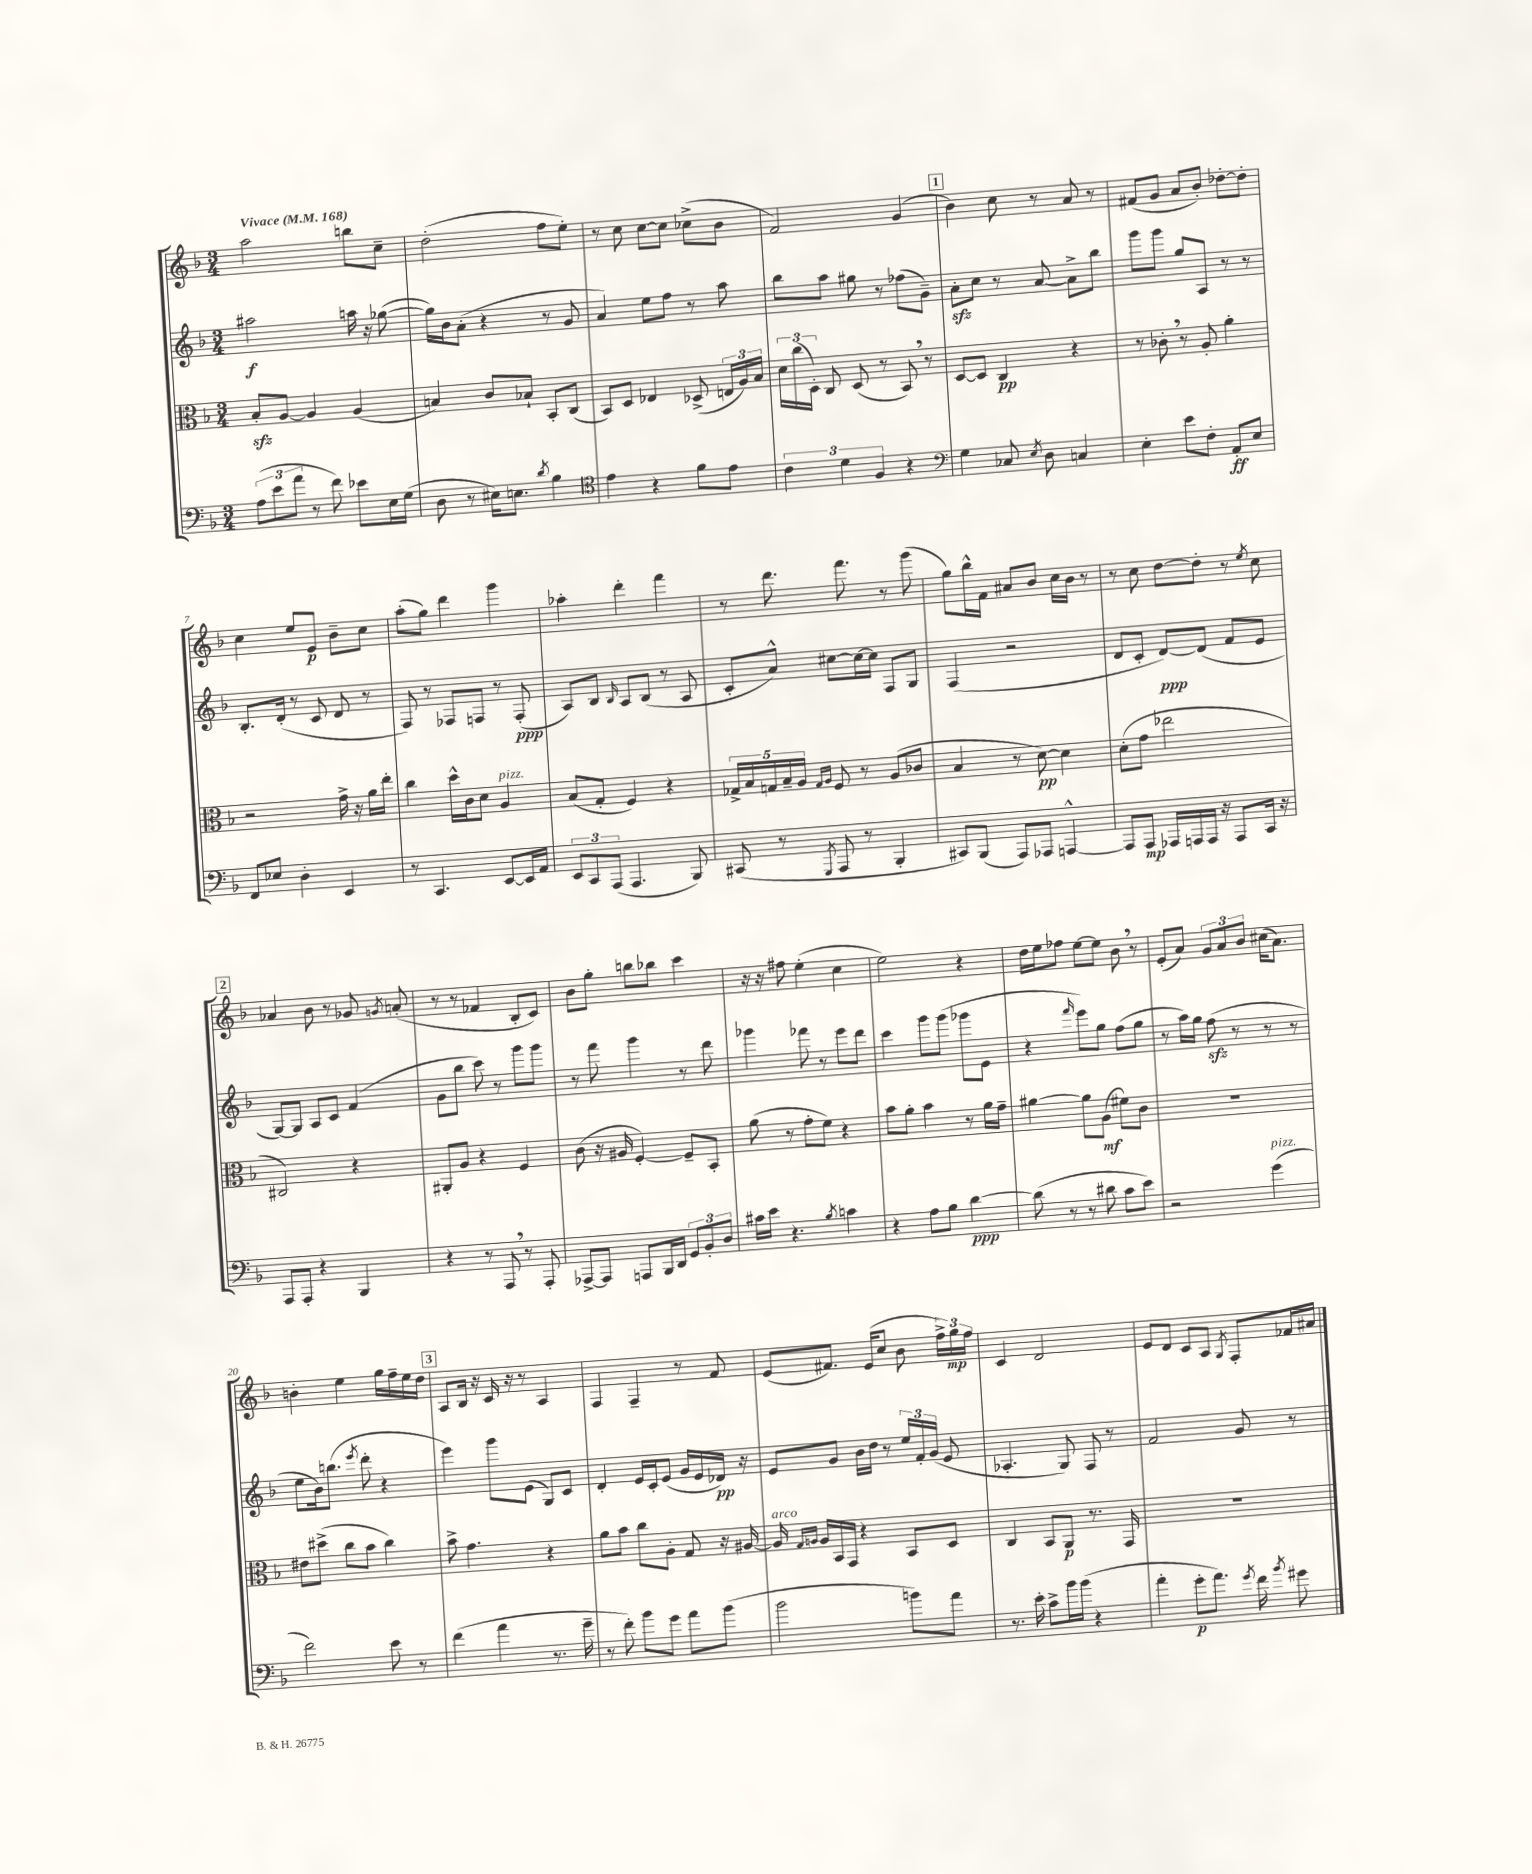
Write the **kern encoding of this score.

**kern	**kern	**kern	**kern
*staff4	*staff3	*staff2	*staff1
*clefF4	*clefC3	*clefG2	*clefG2
*k[b-]	*k[b-]	*k[b-]	*k[b-]
*M3/4	*M3/4	*M3/4	*M3/4
*MM168	*MM168	*MM168	*MM168
(12A	8B-'	2aa#	2aa
12e	.	.	.
.	[8A	.	.
12a	.	.	.
8r	4A]	.	.
8f)	.	.	.
8e-	(4A	16aa	8bb
.	.	16r	.
16E	.	([8gg-	8cc~
(16G	.	.	.
=	=	=	=
8D	4B)	16gg-])	(2dd'
.	.	16b-	.
8r	.	(8a'	.
16E#)	8c	4r	.
8.E	.	.	.
.	8B-`	.	.
8qd	.	.	.
4B-	8BB-'	8r	8ff
.	(8C	8g	8ee')
=	=	=	=
*clefC4	*	*	*
4e	8BB-)	4a)	8r
.	8D	.	8cc
4r	4E-	8ee	[8cc
.	.	8ff	8cc]
8f	(8D-^	8r	(8cc-^
8e	24E	8aa	8b-
.	24A)	.	.
.	24B-	.	.
=	=	=	=
6c	24d	8bb-	2f)
.	(24cc	.	.
.	24D')	.	.
.	8C	8aa	.
6d	.	.	.
.	(8D	8gg#	.
6F	.	.	.
.	8r	8r	.
4r	8BB-)	(8ff-	(4g
.	8r	8g~)	.
=	=	=	=
*clefF4	*	*	*
4G	[8D	8a'	4b-)
.	8D]	8cc	.
8C-	4C	8r	8cc
8qE	.	.	.
8D	.	[8a	8r
4C	4r	8a^]	8a
.	.	8bb-	8r
=	=	=	=
4E'	8r	8ggg	(8f#
.	8c-'	8ggg	8g
8e	8r	8gg	8a
8F'	8A'	8A	8b-')
8AA'	4a'	8r	[8dd-'
8E	.	8r	8dd-']
=	=	=	=
8FF	2r	8.B-'	4cc
8E-	.	.	.
.	.	(16d'	.
4D'	.	8r	8ee
.	.	8c	8e
4EE	16g^	8d	8b-~
.	16r	.	.
.	16a	8r	8cc
.	16ee'	.	.
=	=	=	=
8r	4cc	8F)	(8aa'
4.CC	.	8r	8gg)
.	16dd^^	8F-	4ddd
.	16c	.	.
.	8d	8F	.
[8EE	4A	8r	4ggg
16EE]	.	(8F'	.
16AA	.	.	.
=	=	=	=
12EE	(8B-	8A)	4aa-'
12CC	.	.	.
.	8G'	8B-	.
(12AAA	.	.	.
.	.	16qqB-	.
4.AAA	4F)	8A	4ddd'
.	.	(8B-	.
.	4r	8r	4fff
8BBB-)	.	8A	.
=	=	=	=
(8CC#	20G-^	8c'	8r
.	20B-	.	.
.	20G	.	.
8r	.	8a^^)	8.ddd
.	20B-~	.	.
.	20A	.	.
.	16qqG	.	.
8qGGG	16qqA	.	.
8AAA	8F	[8cc#	.
.	.	.	8.fff
8r	8r	16cc#_	.
.	.	16cc#]	.
4BBB-'	(8A	8F	8r
.	8c-	8G	(8ggg
=	=	=	=
8CC#)	4B-	(4F	8gg)
(8BBB-	.	.	16bb-^^
.	.	.	16f
8AAA)	8r	2r	8a#
8AAA-	[8d)	.	8b-
[4AAA^^	4d]	.	16cc
.	.	.	16b-
.	.	.	8r
=	=	=	=
8AAA]	(8d'	8d	8r
8AAA	8g	8c'	8cc
16AAA-	2ee-	[8d)	[8dd
16AAA	.	.	.
16AAA	.	(8d]	8dd']
16r	.	.	.
8AAA	.	8f	8r
.	.	.	8qee
16CC	.	8e	8cc
16r	.	.	.
=	=	=	=
8AAA	2C#)	[8G)	4a-
8AAA'	.	8G]	.
4r	.	8A	8b-
.	.	8c	8r
4BBB-	4r	(4f	8g-
.	.	.	8qg
.	.	.	(8a'
=	=	=	=
4r	8AA#'	8g	8r
.	8A	8bb-	8r
8r	4r	8ccc)	4f-
8AAA	.	8r	.
8r	4F	8ggg	8B-'
8AAA'	.	8ggg	8c)
=	=	=	=
[8AAA-^	(8c	8r	8b-
8AAA-]	16r	8fff	8gg'
.	16A#	.	.
8AAA	[4F')	4ggg	8bb
16BBB-	.	.	8bb-
16DD	.	.	.
12GG	8F~]	8r	4ccc
12BB-'	.	.	.
.	8BB-'	8ddd	.
12D	.	.	.
=	=	=	=
16c#	(8a	4ggg-	16r
16e	.	.	16r
4.r	8r	.	8ff#
.	8g'	8fff-	(4ee'
.	8f)	8r	.
8qB-	.	.	.
4c	4r	8eee	4cc
.	.	8ddd	.
=	=	=	=
4r	8b-	4ccc	2ee)
.	8a'	.	.
8A	4b-	8ggg	.
8B-	.	(8ggg	.
[4d	8r	8ggg-	4r
.	16a	8e	.
.	16g~	.	.
=	=	=	=
(8d]	[4a#	4r	16dd
.	.	.	16ee
8r	.	.	8ff-
.	.	16qqfff	.
8r	8a#]	8eee)	[8ee
8d#	(8A	8gg	8ee]
8c	8f#)	(8ff	8b-
8e)	8c	8gg	8r
=	=	=	=
2r	2.r	8r	(8e'
.	.	16aa)	8a)
.	.	16gg	.
.	.	(8ff	12g
.	.	.	12a
.	.	8r	.
.	.	.	12b-
(4g	.	8r	(16cc#
.	.	.	8.a)
.	.	8r	.
=	=	=	=
2f)	8e#	8ee	4b'
.	(8dd#^	16b-)	.
.	.	(8.bb	.
.	8cc	.	4ee
.	.	8qeee	.
.	8b-	8ddd'	.
8e	4cc)	4r	16gg
.	.	.	16ff~
8r	.	.	16ee
.	.	.	16dd
=	=	=	=
(4f	8b-^	4eee)	8A
.	4.g	.	16B-
.	.	.	16r
4a	.	8ggg	16c
.	.	.	16r
.	.	(8e	8r
8.r	4r	8G)	4A
.	.	8c	.
16g~	.	.	.
=	=	=	=
8r	8a	4d'	4F
8f')	8b-	.	.
8b-	8cc	16e	4F~
.	.	16c'	.
8g	8A'	(8e	.
8a	8G	16g	8r
.	.	16e	.
(8b-	16r	16d-)	8f
.	[16A#	16r	.
=	=	=	=
2b-	16A#]	8e	(8e
.	16qqG	.	.
.	16qqA	.	.
.	16A	.	.
.	16BB-	8g	8.f#)
.	16GG	.	.
.	4r	16b-	.
.	.	16dd	(16e
.	.	8r	8cc
8b)	8BB-	24ee	8b-
.	.	24f'	.
.	.	(24g	.
8a	8D	8e	24ff^)
.	.	.	24gg
.	.	.	24ff
=	=	=	=
8.r	4C	4.A-'	4c
16e'	.	.	.
8c^	8BB-	.	2d
16b-	8AA	8G)	.
(16b-	.	.	.
4r	8.r	8F	.
.	.	8r	.
.	16GG	.	.
=	=	=	=
4a'	2.r	2f	8e
.	.	.	8d
8g'	.	.	8c
8.a)	.	.	8A
.	.	.	8qG
.	.	8g	8F'
8qg	.	.	.
16f	.	.	.
8qb-	.	.	.
8g#	.	8r	16f-
.	.	.	16a#
==	==	==	==
*-	*-	*-	*-
